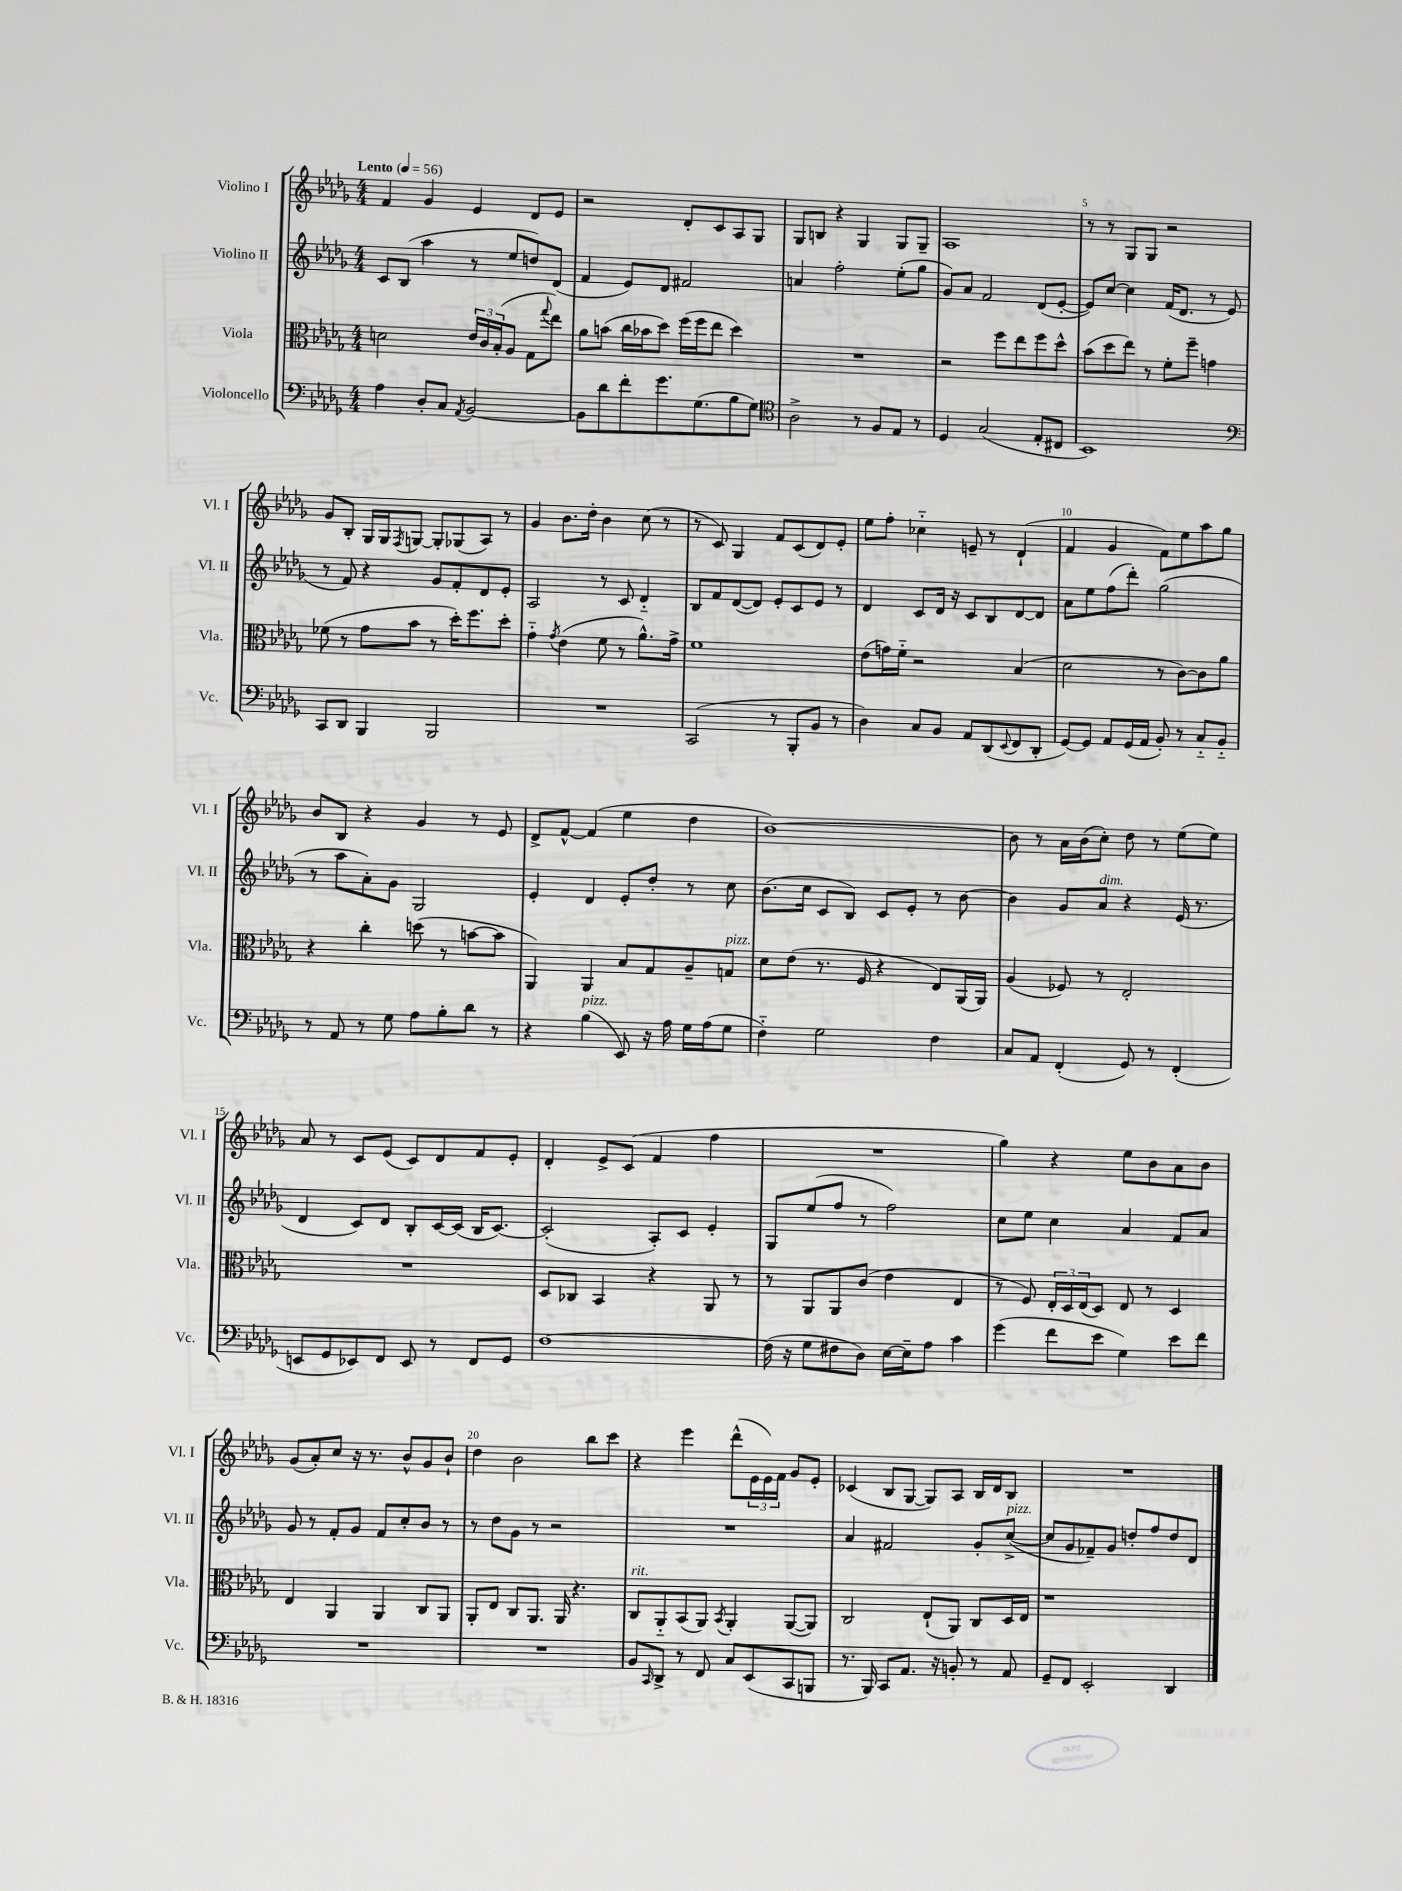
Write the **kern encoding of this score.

**kern	**kern	**kern	**kern
*staff4	*staff3	*staff2	*staff1
*clefF4	*clefC3	*clefG2	*clefG2
*k[b-e-a-d-g-]	*k[b-e-a-d-g-]	*k[b-e-a-d-g-]	*k[b-e-a-d-g-]
*M4/4	*M4/4	*M4/4	*M4/4
*MM56	*MM56	*MM56	*MM56
4A-	2d	8c	4f
.	.	(8B-	.
8D-'	.	4aa-	4g-
8C	.	.	.
8qAA-	.	.	.
[2BB-	24e-	8r	4e-
.	24c	.	.
.	(24B-'	.	.
.	8A-	8ee-	.
.	8G-	8dd)	8d-
.	8qqgg-	.	.
.	8ee-)	(8d-	8e-
=	=	=	=
8BB-]	8a-	4f	2r
8d-	(8b	.	.
8f'	16cc	8e-)	.
.	16b-	.	.
8.g-	8dd-)	8d-	.
.	(16ff	2f#	8d-'
(8.G-	16ff	.	.
.	8ee-	.	8c
8B-	4dd-)	.	8A-
8G-)	.	.	8G-
=	=	=	=
*clefC4	*	*	*
2A-^	1r	4a	8G-
.	.	.	8B
.	.	2ff'	4r
8r	.	.	4G-
8F	.	.	.
8E-	.	(8ee-'	8G-
8r	.	8gg-	8G-~
=	=	=	=
4D-	2r	8g-)	1A-
.	.	8a-	.
(2G-	.	2f	.
.	8ff	.	.
.	8ee-	.	.
8E-'	8ff	(8d-	.
8C#	8dd-^^	[8e-'	.
=	=	=	=
1BB-)	(8b-	8e-])	8r
.	8dd-	[8cc	8r
.	8ee-)	4cc]	8G-
.	8r	.	8G-
.	8f'	(16f	2r
.	.	8.d-	.
.	8ff~	.	.
.	4g	8r	.
.	.	8e-	.
=	=	=	=
*clefF4	*	*	*
8CC	(8f-	8r	8g-
8DD-	8r	8f)	8B-'
4BBB-	8g-	4r	16G-
.	.	.	16G-
.	.	.	8qF
.	8b-	.	[8G
2BBB-	8r	8g-	8G']
.	16dd-')	8f'	(8G-
.	8.ff	.	.
.	.	8d-	8A-)
.	8dd-'	8e-'	8r
=	=	=	=
1r	4g-'~	2A-	4g-
.	8qg-	.	.
.	(4e-	.	8.b-
.	.	.	16dd-'
.	8f	8r	4b-
.	8r	8c	.
.	8.a-^^)	4d-'~	(8cc
.	.	.	8r
.	16g-^	.	.
=	=	=	=
(2CC	1f	8B-	8r
.	.	8f	8c)
.	.	([8d-	4G-
.	.	8d-])	.
8r	.	8e-'	8f
8BBB-'	.	8c	(8c
8BB-	.	8e-	8d-)
8r	.	8r	8e-'
=	=	=	=
4D-)	(8e-	4d-	8ee-
.	16g)	.	8ff'
.	16f'~	.	.
8C	2r	8c	4cc-'~
8BB-	.	16d-	.
.	.	16r	.
8AA-	.	8c	8e~
(8DD-	.	8B-	8r
8qqEE-	.	.	.
8FF	(4B-	[8d-	(4d-`
8DD-'	.	8d-]	.
=	=	=	=
[8GG-)	2d-	8a-	4f
8GG-]	.	8ee-	.
8AA-	.	(8ff	4g-
(16GG-	.	8ddd-')	.
16AA-	.	.	.
8BB-')	8r	(2gg-	8f)
8r	[8c)	.	8ee-
8C'~	8c]	.	8aa-
8BB-'~	8a-	.	8gg-
=	=	=	=
8r	4r	8r	8b-
8AA-	.	8aa-	8B-
8r	4cc'	8a-')	4r
8G-	.	8g-	.
8A-	(8dd	2G-	4g-
8B-'	8r	.	.
8d-	[8b	.	8r
8r	8b]	.	8e-
=	=	=	=
4r	4AA-)	4e-'	8d-^
.	.	.	[8f^^
(4B-	4AA-	4d-	(4f]
8EE-)	8B-	8e-'	4ee-
16r	8G-	8dd-'	.
16A-	.	.	.
16G-	8A-~	8r	4dd-
(16A-	.	.	.
8G-	8G	8cc	.
=	=	=	=
4F'~)	8d-	(8.b-	[1b-)
.	(8e-	.	.
.	.	16cc	.
2G-	8.r	8c	.
.	.	8B-)	.
.	16F	.	.
.	4r	8c	.
.	.	8e-'	.
4F	8E-)	8r	.
.	(16AA-	[8b-	.
.	16AA-)	.	.
=	=	=	=
8C	(4A-	4b-]	8b-]
8AA-	.	.	8r
(4FF'	8F-)	8g-	16a-
.	.	.	(16b-
.	8r	8a-	8cc')
8GG-)	2E-'	4r	8dd-
8r	.	.	8r
(4FF'	.	(16e-	(8ee-
.	.	8.r	.
.	.	.	8ee-)
=	=	=	=
8EE	1r	4d-	8a-
8GG-	.	.	8r
8EE-)	.	8c)	8c
8FF	.	8d-	(8e-
8EE-	.	8B-'	8c)
8r	.	[16c	8d-
.	.	(16c]	.
8FF	.	16B-	8f
.	.	[8.c)	.
8GG-	.	.	8e-'
=	=	=	=
[1F	8D-	(2c']	4d-'
.	8C-	.	.
.	4BB-	.	8e-^
.	.	.	(8c
.	4r	8A-')	4f
.	.	8c	.
.	8AA-	4e-'	4ff
.	8r	.	.
=	=	=	=
(16F]	8r	8G-	1r
16r	.	.	.
8G-	8AA-	(8ee-	.
8F#	8AA-	8ff	.
8D-)	(8c	8r	.
[16E-	4e-	2ff)	.
16E-~]	.	.	.
8A-	.	.	.
4c	4E-	.	.
=	=	=	=
(4g-	8r	8cc	4gg-)
.	8F)	8ee-	.
8f	24E-'	4cc	4r
.	24D-	.	.
.	(24E-	.	.
8e-	8D-)	.	.
4G-)	8E-	4a-	8ee-
.	8r	.	8b-
8e-	4D-	8f	8a-
8f	.	8a-	8b-
=	=	=	=
1r	4E-	8g-	(8g-
.	.	8r	8a-')
.	4AA-	8f'	8cc
.	.	8g-	16r
.	.	.	8.r
.	4AA-	8f	.
.	.	8cc'	8b-^^
.	8C	8b-	8g-
.	8AA-	8r	8b-`
=	=	=	=
1r	8AA-'	8r	4dd-
.	8E-	8dd-	.
.	8C	8g-	2b-
.	8.AA-	8r	.
.	.	2r	.
.	16AA-	.	.
.	4.r	.	.
.	.	.	8bb-
.	.	.	8ccc
=	=	=	=
8BB-	8C	1r	4r
16qqCC	.	.	.
8DD-^	8AA-'~	.	.
8r	(8BB-	.	4eee-
8FF	8AA-)	.	.
.	8qBB-	.	.
8C	4AA-'	.	(8ddd-^^
(8EE-	.	.	24e-
.	.	.	24e-)
.	.	.	24f
8CC	([8AA-	.	8g-
8BBB	8AA-])	.	8e-'
=	=	=	=
8.r	2C	4a-	(4c-
16BBB-)	.	.	.
8CC	.	2f#	8B-
8.AA-	.	.	[8G-
.	(8E-`	.	8G-])
16r	.	.	.
8BB'	8AA-)	.	8A-
8r	8C	8g-'	16B-
.	.	.	16d-
8AA-	16D-	([8cc^	8B-
.	16E-	.	.
=	=	=	=
8GG-~	1r	8cc]	1r
8FF	.	8g-	.
2EE-'	.	8f-~)	.
.	.	8g-	.
.	.	8dd'	.
.	.	8ff	.
4DD-	.	8dd	.
.	.	8d-	.
==	==	==	==
*-	*-	*-	*-
